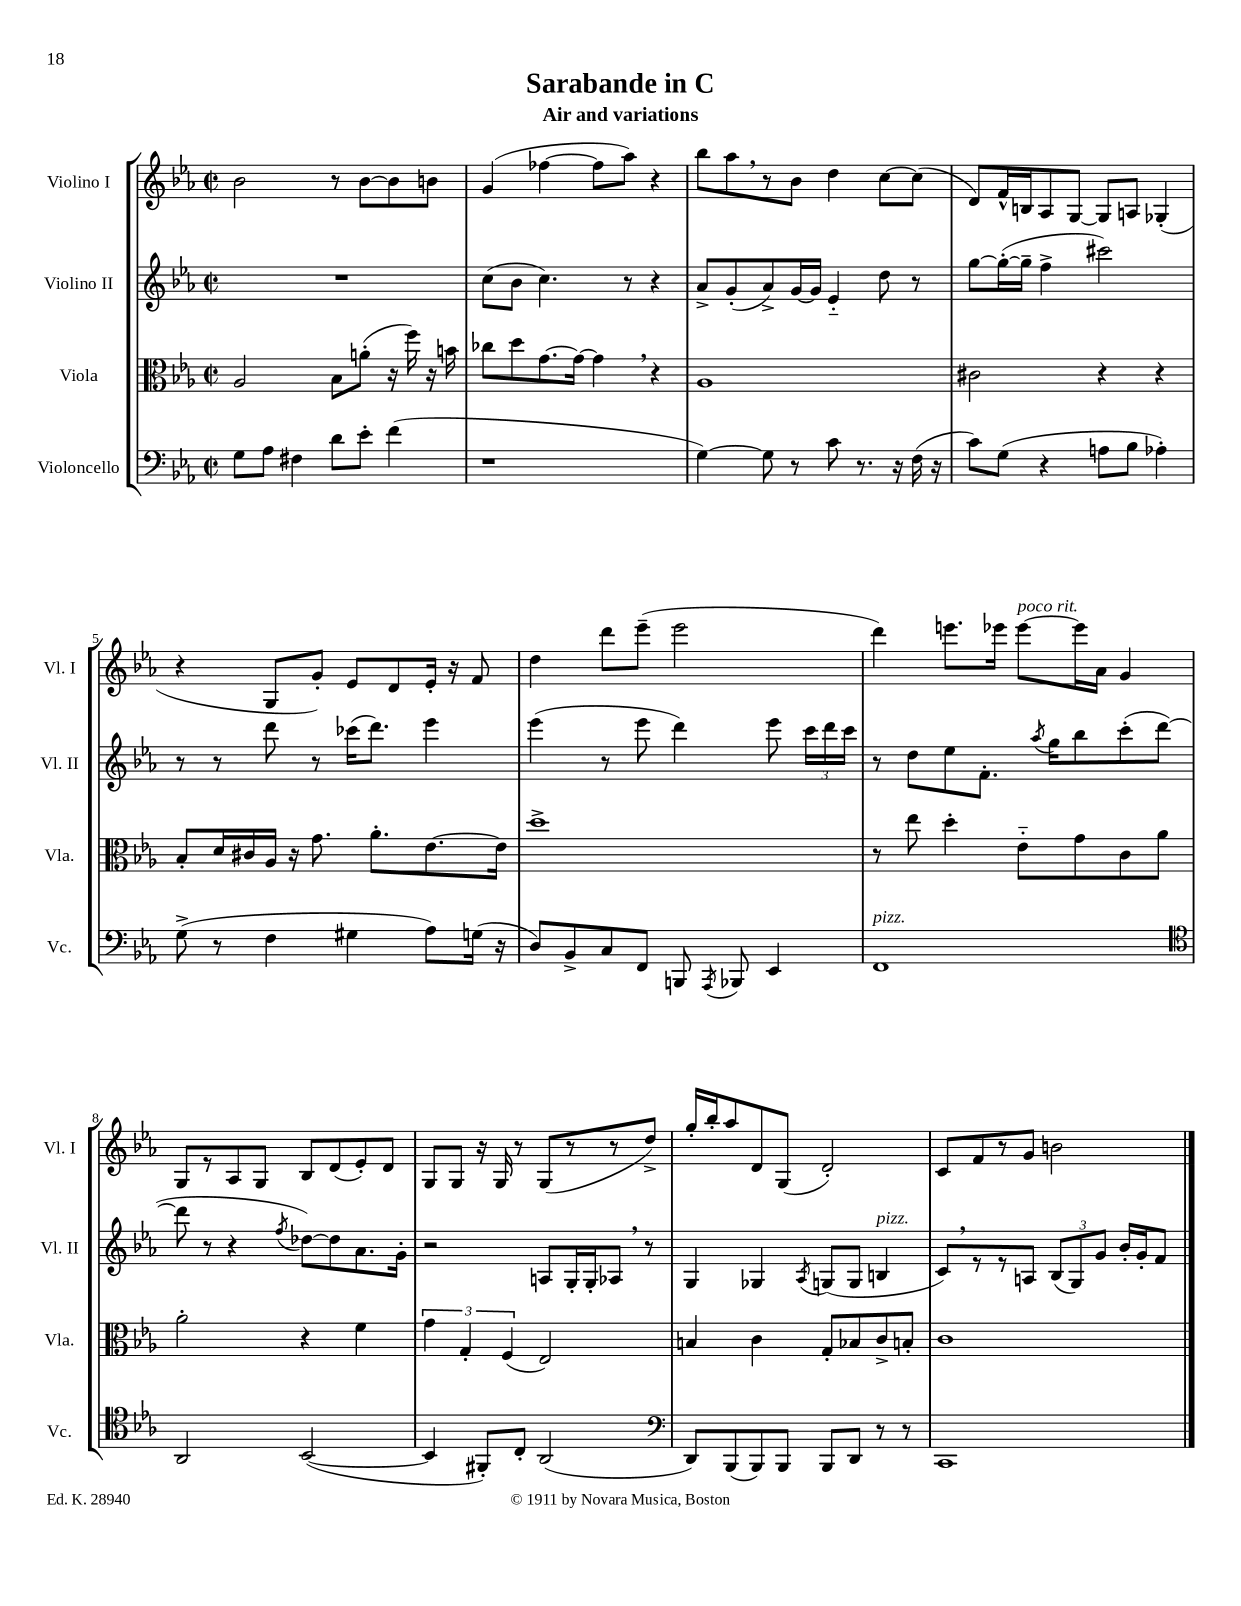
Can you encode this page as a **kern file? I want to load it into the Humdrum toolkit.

**kern	**kern	**kern	**kern
*part4	*part3	*part2	*part1
*staff4	*staff3	*staff2	*staff1
*I"Violoncello	*I"Viola	*I"Violino II	*I"Violino I
*I'Vc.	*I'Vla.	*I'Vl. II	*I'Vl. I
*clefF4	*clefC3	*clefG2	*clefG2
*k[b-e-a-]	*k[b-e-a-]	*k[b-e-a-]	*k[b-e-a-]
*M2/2	*M2/2	*M2/2	*M2/2
*met(c|)	*met(c|)	*met(c|)	*met(c|)
=1	=1	=1	=1
8G\L	2A-/	1r	2b-\
8A-\J	.	.	.
4F#X\	.	.	.
8d\L	8B-\L	.	8r
8e-'\J	(8an'\J	.	[8b-\L
(4f\	16r	.	8b-\]
.	16ff\)	.	.
.	16r	.	8bn\J
.	16bn\	.	.
=2	=2	=2	=2
1r	8cc-X\L	(8cc\L	(4g/
.	8dd\	8b-\J	.
.	[8.g\	4.cc\)	[4ff-X\
.	16g\Jk_	.	.
.	4g,\]	.	8ff-\L]
.	.	8r	8aa-\J)
.	4r	4r	4r
=3	=3	=3	=3
[4G\)	1A-	8a-^/L	8bb-\L
.	.	(8g'/	8aa-,\
8G\]	.	8a-^/)	8r
8r	.	[16g/L	8b-\J
.	.	16g/JJ]	.
8c\	.	4e-/	4dd\
8.r	.	.	.
.	.	8dd\	[8cc\L
16r	.	.	.
(16F\	.	8r	(8cc\J]
16r	.	.	.
=4	=4	=4	=4
8c\L)	2c#X\	[8gg\L	8d/L)
(8G\J	.	(16gg'\L_	16f^^/L
.	.	16gg~\JJ]	16Bn/J
4r	.	4ff^\	8A-/
.	.	.	[8G/J
8An\L	4r	2ccc#X\)	8G/L]
8B-\J	.	.	8An/J
4A-X'\)	4r	.	(4G-X'/
!!LO:LB:g=z
=5	=5	=5	=5
(8G^\	8B-'/L	8r	4r
8r	16d/L	8r	.
.	16c#X/	.	.
4F\	16A-/JJ	8ddd\	8G/L
.	16r	.	.
.	8.g\	8r	8g'/J)
4G#X\	.	(16ccc-X\KL	8e-/L
.	8.a-'\L	8.ddd\J)	.
.	.	.	8d/
8A-\L)	[8.e-\	4eee-\	16e-'/Jk
.	.	.	16r
(16Gn\Jk	.	.	8f/
16r	16e-\Jk]	.	.
=6	=6	=6	=6
8D/L)	1dd^	(4eee-\	4dd\
8BB-^/	.	.	.
8C/	.	8r	8ddd\L
8FF/J	.	8eee-\	(8eee-~\J
8BBBn/	.	4ddd\)	2eee-\
8qAAA-/	.	.	.
8BBB-X/	.	.	.
4EE-/	.	8eee-\	.
.	.	24ccc\LL	.
.	.	24ddd\	.
.	.	24ccc\JJ	.
=7	=7	=7	=7
!LO:TX:a:i:t=pizz.	!	!	!
1FF	8r	8r	4ddd\)
.	8ee-\	8dd\L	.
.	4dd'\	8ee-\	8.eeen\L
.	.	8.f'\J	.
.	.	.	16eee-X\Jk
!	!	!	!LO:TX:a:i:t=poco rit.
.	8e-\L	.	[8eee-\L
.	.	8qaa-/	.
.	.	16gg\KL	.
.	8g\	8bb-\	16eee-\L]
.	.	.	16a-\JJ
.	8c\	(8ccc'\	4g/
.	8a-\J	[8ddd\J	.
!!LO:LB:g=z
=8	=8	=8	=8
*clefC4	*	*	*
2AA-/	2a-'\	8ddd\]	8G/L
.	.	8r	8r
.	.	4r	8A-/
.	.	.	8G/J
.	.	8qff/	.
([2BB-/	4r	[8dd-X\L)	8B-/L
.	.	8dd-\]	(8d/
.	4f\	8.a-\	8e-'/)
.	.	.	8d/J
.	.	16g'\Jk	.
=9	=9	=9	=9
4BB-/]	6g\	2r	8G/L
.	.	.	8G/J
.	6G'/	.	.
8FF#X'/L)	.	.	16r
.	.	.	16G/
.	(6F/	.	.
8C'/J	.	.	8r
(2AA-/	2E-/)	8An/L	(8G/L
.	.	16G'/L	8r
.	.	16G'/J	.
.	.	8A-X,/J	8r
.	.	8r	8dd^/J)
=10	=10	=10	=10
*clefF4	*	*	*
8DD/L)	4Bn/	4G/	16gg'/LL
.	.	.	16bb-'/J
(8BBB-/	.	.	8aa-/
8BBB-/)	4c\	4G-X/	8d/
8BBB-/J	.	.	(8G/J
.	.	8qA-/	.
8BBB-/L	8G'/L	(8Gn/L	2d'/)
8DD/J	8B-X/	8G/J	.
!	!	!LO:TX:a:i:t=pizz.	!
8r	8c^/	4Bn/	.
8r	8Bn'/J	.	.
=11	=11	=11	=11
1CC	1c	8c,/L)	8c/L
.	.	8r	8f/
.	.	8r	8r
.	.	8An/J	8g/J
.	.	(12B-/L	2bn\
.	.	12G/)	.
.	.	12g/J	.
.	.	16b-'/LL	.
.	.	16g'/J	.
.	.	8f/J	.
==	==	==	==
*-	*-	*-	*-
